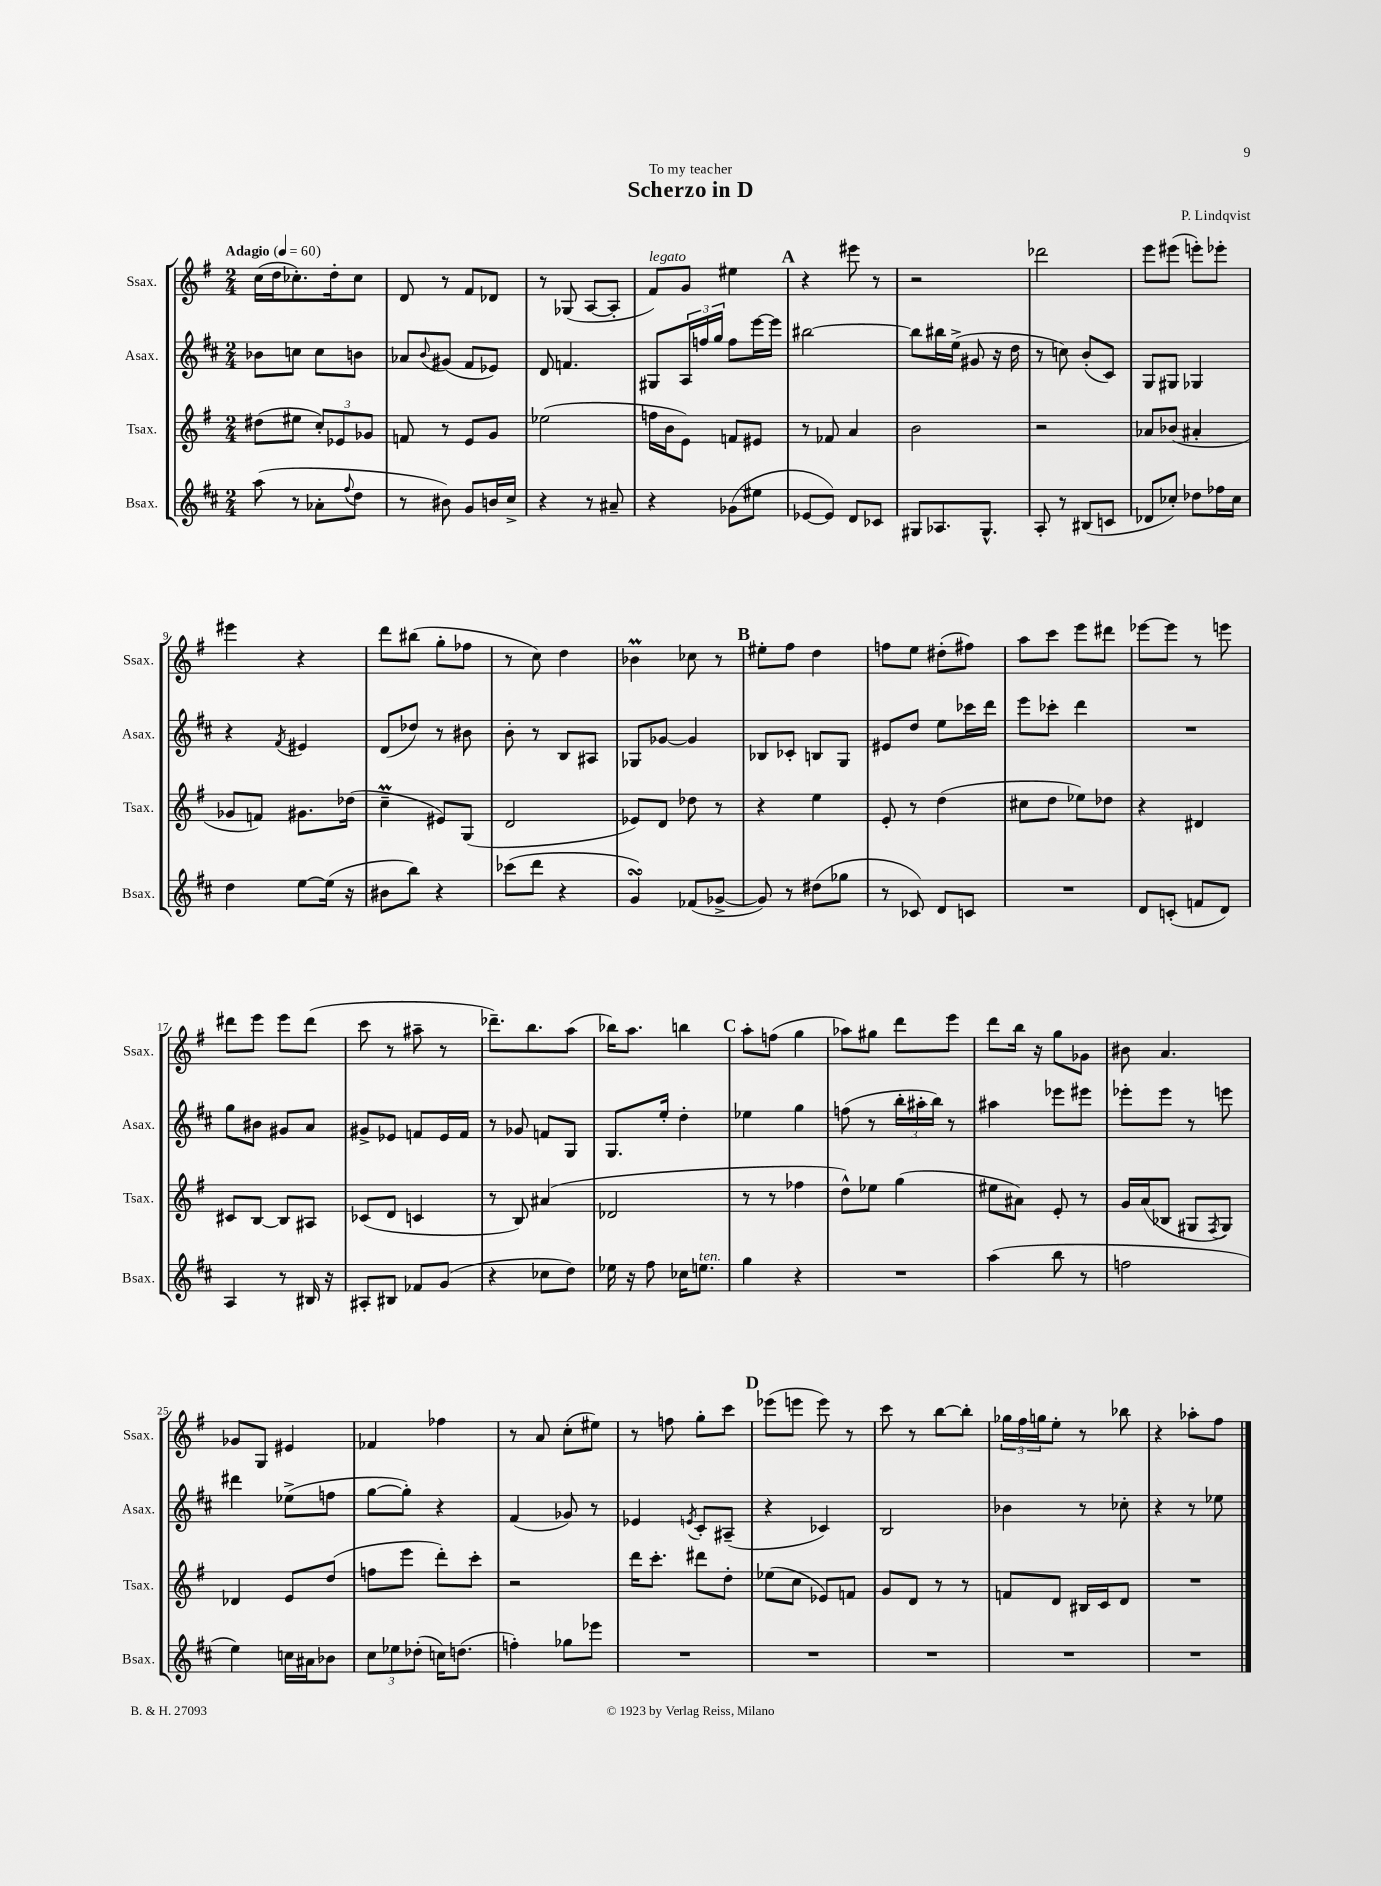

**kern	**kern	**kern	**kern
*staff4	*staff3	*staff2	*staff1
*clefG2	*clefG2	*clefG2	*clefG2
*k[f#c#]	*k[f#]	*k[f#c#]	*k[f#]
*M2/4	*M2/4	*M2/4	*M2/4
*MM60	*MM60	*MM60	*MM60
(8aa	(8dd#	8b-	(16cc
.	.	.	16dd
8r	8ee#	8cc	8.cc-')
8a-'	12cc')	8cc	.
.	.	.	16dd'
.	12e-	.	.
8qqff#	.	.	.
8dd	.	8b	8cc-
.	12g-	.	.
=	=	=	=
8r	8f	8a-	8d
.	.	8qqb	.
8b#)	8r	(8g#	8r
8g	8e	8f#	8f#
16b	8g	8e-)	8d-
16cc#^	.	.	.
=	=	=	=
4r	(2ee-	8d	8r
.	.	4.f	(8G-
8r	.	.	[8A
8a#~	.	.	8A']
=	=	=	=
4r	16ff	8G#	8f#)
.	16b	.	.
.	8e)	24A	8g
.	.	24ff	.
.	.	24gg	.
(8g-	8f	8ff	4ee#
8ee#	8e#	[16eee	.
.	.	16eee]	.
=	=	=	=
[8e-	8r	[2bb#	4r
8e-])	8f-	.	.
8d	4a	.	8eee#
8c-	.	.	8r
=	=	=	=
8G#	2b	8bb#]	2r
8.A-	.	16bb#	.
.	.	(16ee^	.
.	.	8g#	.
8.G#^^	.	.	.
.	.	16r	.
.	.	16dd	.
=	=	=	=
8A'	2r	8r	2ddd-
8r	.	8cc)	.
(8B#	.	(8b'	.
8c	.	8c#)	.
=	=	=	=
8d-	8a-	8G	8eee
8cc-')	(8b-	8G#	(8eee#
8dd-	4a#'	4G-	8eee')
16ff-	.	.	8eee-'
16cc-	.	.	.
=	=	=	=
4dd	8g-	4r	4eee#
.	8f)	.	.
.	.	8qf#	.
[8ee	8.g#	4e#	4r
(16ee]	.	.	.
16r	(16dd-	.	.
=	=	=	=
8b#	4cc~	(8d	8ddd
8bb)	.	8dd-)	(8bb#
4r	8e#)	8r	8gg'
.	(8G	8b#	8ff-
=	=	=	=
(8ccc-	2d	8b'	8r
8ddd	.	8r	8cc)
4r	.	8B	4dd
.	.	8A#	.
=	=	=	=
4g)	8e-)	8G-	4b-
.	8d	[8g-	.
(8f-	8dd-	4g-]	8cc-
[8g-^	8r	.	8r
=	=	=	=
8g-])	4r	8B-	8ee#'
8r	.	8c-'	8ff#
(8dd#	4ee	8B	4dd
8gg-	.	8G	.
=	=	=	=
8r	8e'	8e#	8ff
8c-)	8r	8dd	8ee
8d	(4dd	8ee	(8dd#'
8c	.	16ccc-	8ff#)
.	.	16ddd	.
=	=	=	=
2r	8cc#	8eee	8aa
.	8dd	8ccc-'	8ccc
.	8ee-)	4ddd	8eee
.	8dd-	.	8ddd#
=	=	=	=
8d	4r	2r	[8eee-
(8c'	.	.	8eee-]
8f	4d#	.	8r
8d)	.	.	8eee
=	=	=	=
4A	8c#	8gg	8ddd#
.	[8B	8b#	8eee
8r	8B]	8g#	8eee
16B#	8A#	8a	(8ddd#
16r	.	.	.
=	=	=	=
8A#'	(8c-	8g#^	8ccc
8B#	8d	8e-	8r
8f-	4c	8f	8aa#~
(8g	.	16e-	8r
.	.	16f	.
=	=	=	=
4r	8r	8r	8.ddd-~)
.	8B)	8g-	.
.	.	.	8.bb
8cc-	(4a#	8f	.
8dd)	.	8G	(8aa
=	=	=	=
16ee-	2d-	8.G	16bb-)
16r	.	.	8.aa
8ff#	.	.	.
.	.	16ee'	.
16cc-	.	4dd'	4bb
8.ee	.	.	.
=	=	=	=
4gg	8r	4ee-	8aa'
.	8r	.	(8ff
4r	4ff-	4gg	4gg
=	=	=	=
2r	8dd^^)	(8ff	8aa-)
.	8ee-	8r	8gg#
.	(4gg	24bb'	8ddd
.	.	24aa#'	.
.	.	24bb)	.
.	.	8r	8eee
=	=	=	=
(4aa	8ee#	4aa#	8ddd
.	8a#)	.	16bb
.	.	.	16r
8bb	8e'	8eee-	8gg
8r	8r	8eee#	8g-
=	=	=	=
2ff	16g	8eee-'	8b#
.	(16a	.	.
.	8B-	8eee-	4.a
.	8G#	8r	.
.	8qF#	.	.
.	8G#)	8eee	.
=	=	=	=
4ee)	4d-	4ddd#	8g-
.	.	.	8G
16cc	8e	(8ee-^	4e#
16a#	.	.	.
8b-	(8dd	8ff	.
=	=	=	=
12cc#	8ff	[8gg	4f-
12ee-	.	.	.
.	8eee	8gg'])	.
(12dd-'	.	.	.
16cc)	8ddd')	4r	4ff-
(8.dd	.	.	.
.	8ccc'	.	.
=	=	=	=
4ff')	2r	(4f#	8r
.	.	.	8a
8gg-	.	8g-)	(8cc'
8eee-	.	8r	8ee#)
=	=	=	=
2r	16ddd	4e-	8r
.	8.ccc'	.	.
.	.	.	8ff
.	.	8qe	.
.	8ddd#	8c#'	8gg'
.	8dd'	(8A#~	8ccc
=	=	=	=
2r	(8ee-	4r	(8eee-
.	8cc	.	8eee
.	8e-)	4c-)	8eee)
.	8f	.	8r
=	=	=	=
2r	8g	2B	8ccc
.	8d	.	8r
.	8r	.	[8bb
.	8r	.	8bb']
=	=	=	=
2r	8f	4b-	24gg-
.	.	.	24ff#
.	.	.	24gg
.	8d	.	8ee'
.	16B#	8r	8r
.	16c	.	.
.	8d	8cc-'	8bb-
=	=	=	=
2r	2r	4r	4r
.	.	8r	8aa-'
.	.	8ee-	8ff#
==	==	==	==
*-	*-	*-	*-
